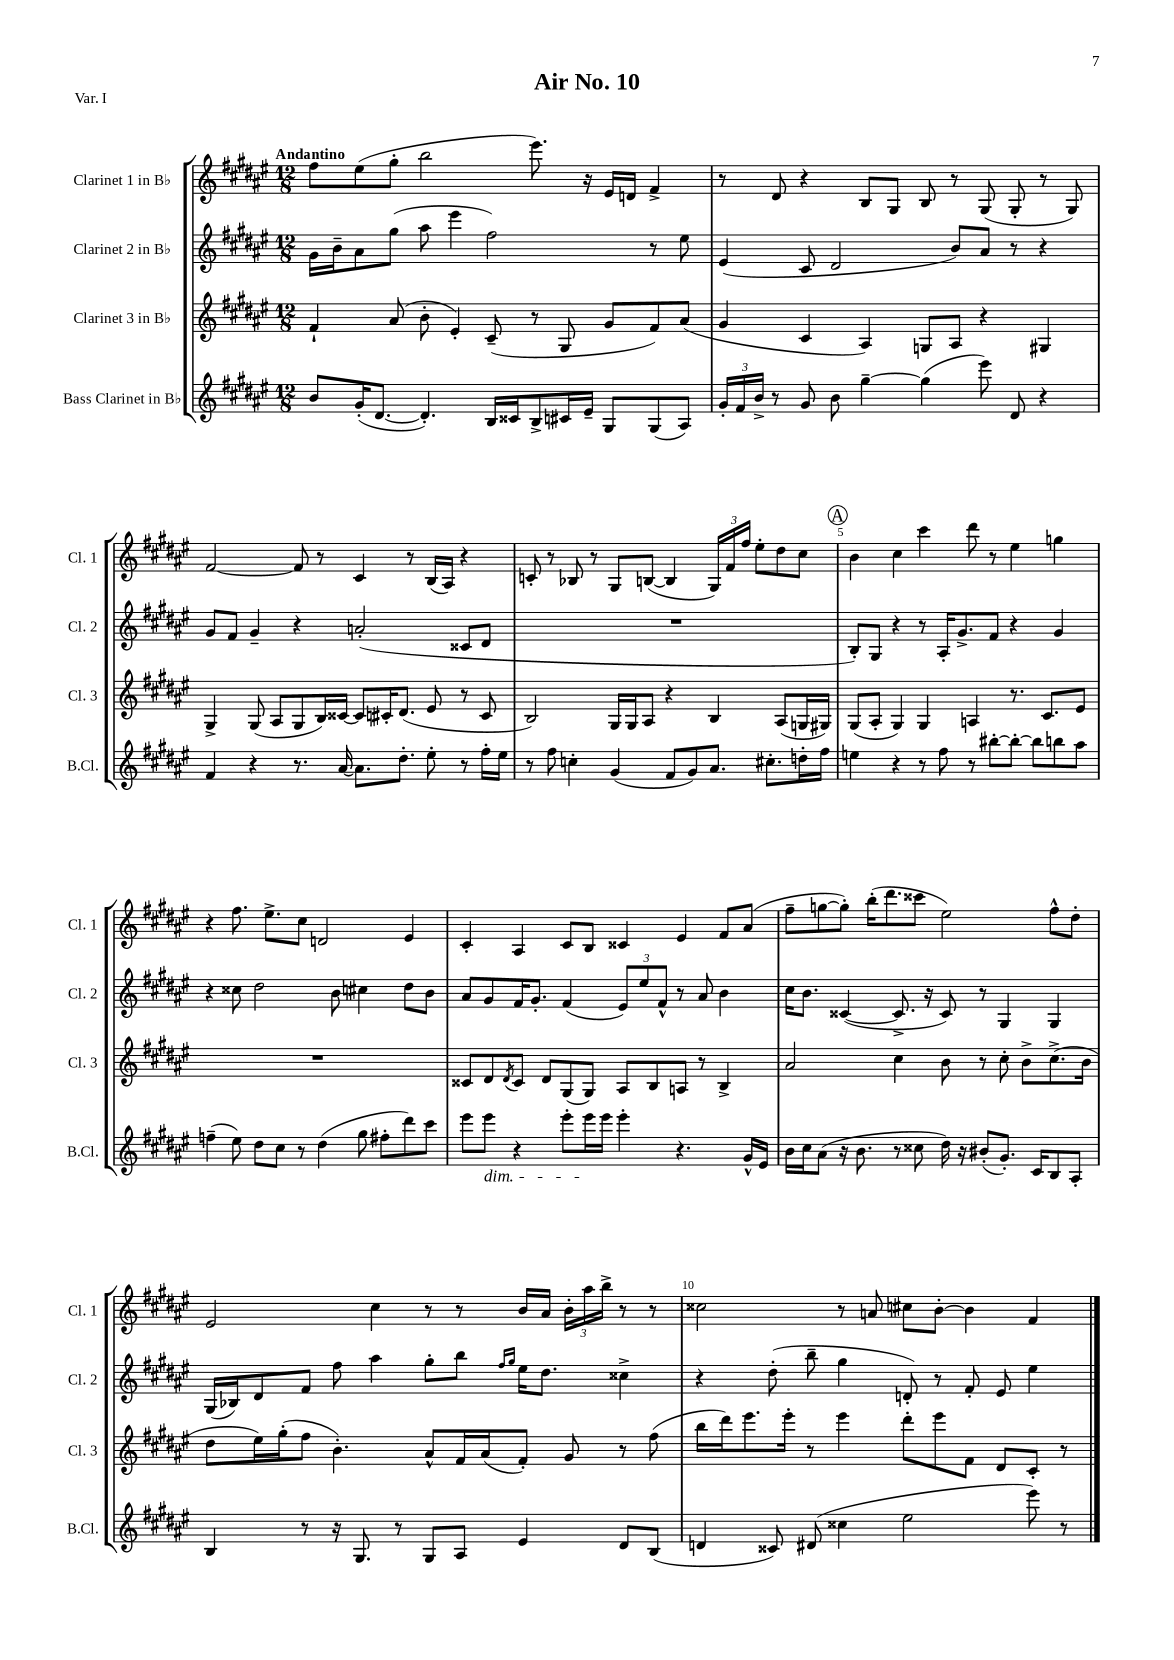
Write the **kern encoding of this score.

**kern	**kern	**kern	**kern
*staff4	*staff3	*staff2	*staff1
*clefG2	*clefG2	*clefG2	*clefG2
*k[f#c#g#d#a#e#]	*k[f#c#g#d#a#e#]	*k[f#c#g#d#a#e#]	*k[f#c#g#d#a#e#]
*M12/8	*M12/8	*M12/8	*M12/8
8b/L	4f#`/	16g#\LL	8ff#\L
.	.	16b~\J	.
(16g#'/K	.	8a#\	(8ee#\
[8.d#/J	.	.	.
.	(8a#/	(8gg#\J	8gg#'\J
4.d#'/])	8b'\	8aa#\	2bb\
.	4e#'/)	4eee#\	.
16B/LL	(8c#~/	2ff#\)	.
16c##/J	.	.	.
8B^/	8r	.	8.eee#\)
16c#/L	8G#/	.	.
16e#~/JJ	.	.	16r
8G#/L	8g#/L	.	16e#/LL
.	.	.	16d/JJ
(8G#/	8f#/)	8r	4f#^/
8A#/J)	(8a#/J	8ee#\	.
=	=	=	=
24g#'/LL	4g#/	(4e#/	8r
24f#/	.	.	.
24b^/JJ	.	.	.
8r	.	.	8d#/
8g#/	4c#/	8c#/	4r
8b\	.	2d#/	.
[4gg#~\	4A#/)	.	8B/L
.	.	.	8G#/J
(4gg#\]	8G/L	.	8B/
.	8A#/J	8b/L)	8r
8eee#\)	4r	8a#/J	(8G#/
8d#/	.	8r	8G#'/
4r	4G#/	4r	8r
.	.	.	8G#/)
=	=	=	=
4f#/	4G#^/	8g#/L	[2f#/
.	.	8f#/J	.
4r	(8G#/	4g#~/	.
.	8A#/L	.	.
8.r	8G#/	4r	8f#/]
.	16B/L)	.	8r
[16a#/	[16c##/JJ	.	.
8.a#\]L	8c##/]L	(2a'/	4c#/
.	16c#'/K	.	.
8.dd#'\J	(8.d#/J	.	.
.	.	.	8r
8ee#'\	8e#/	.	(16B/LL
.	.	.	16A#/JJ)
8r	8r	8c##/L	4r
16ff#'\LL	8c#/	8d#/J	.
16ee#\JJ	.	.	.
=	=	=	=
8r	2B/)	1.r	8c'/
8ff#\	.	.	8r
4cc'\	.	.	8B-/
.	.	.	8r
(4g#/	16G#/LL	.	8G#/L
.	16G#/J	.	.
.	8A#/J	.	([8B/J
8f#/L	4r	.	4B/]
8g#/)	.	.	.
8.a#/J	4B/	.	24G#/LL)
.	.	.	24f#/
.	.	.	24ff#/JJ
.	.	.	8ee#'\L
8.cc#'\L	.	.	.
.	(8A#/L	.	8dd#\
16dd'\L	16G/L	.	8cc#\J
16ff#\JJ	16G#/JJ)	.	.
=	=	=	=
4ee\	(8G#/L	8B'/L)	4b\
.	8A#'/J	8G#/J	.
4r	4G#/)	4r	4cc#\
8r	4G#/	8r	4ccc#\
8ff#\	.	16A#'/LK	.
.	.	8.g#^/	.
8r	4A/	.	8ddd#\
[8bb#'\L	.	8f#/J	8r
8bb#'\_J	8.r	4r	4ee#\
8bb#\]L	.	.	.
.	8.c#/L	.	.
8bb\	.	4g#/	4gg\
8aa#\J	8e#/J	.	.
=	=	=	=
(4ff~\	1.r	4r	4r
8ee#\)	.	8cc##\	8.ff#\
8dd#\L	.	2dd#\	.
.	.	.	8.ee#^\L
8cc#\J	.	.	.
8r	.	.	8cc#\J
(4dd#\	.	.	2d/
.	.	8b\	.
8gg#\	.	4cc#\	.
8ff#'\L	.	.	.
8ddd#\)	.	8dd#\L	4e#/
8ccc#\J	.	8b\J	.
=	=	=	=
8eee#\L	8c##/L	8a#/L	4c#'/
8eee#\J	8d#/	8g#/	.
.	8qd#/	.	.
4r	8c##/J	16f#/K	4A#/
.	.	8.g#'/J	.
.	8d#/L	.	.
8eee#'\L	(8G#/	(4f#/	8c#/L
16eee#\L	8G#/J)	.	8B/J
16eee#\JJ	.	.	.
4eee#'\	8A#/L	12e#/L)	4c##/
.	.	12ee#/	.
.	8B/	.	.
.	.	12f#^^/J	.
4.r	8A/J	8r	4e#/
.	8r	8a#/	.
.	4B^/	4b\	8f#/L
16g#^^/LL	.	.	(8a#/J
16e#/JJ	.	.	.
=	=	=	=
16b\LL	2a#/	16cc#\LK	8ff#~\L
16cc#\J	.	8.b\J	.
(8a#\J	.	.	[8gg\
16r	.	([4c##/	8gg'\]J)
8.b\	.	.	.
.	.	.	(16bb'\LK
.	.	.	8.ddd#\
8r	4cc#\	8.c##^/]	.
8cc##\	.	.	8ccc##\J
.	.	16r	.
16dd#\)	8b\	8c##/)	2ee#\)
16r	.	.	.
(8b#'/L	8r	8r	.
8.g#'/J)	8cc#'\	4G#/	.
.	8b^\L	.	.
16c#/LK	.	.	.
8B/	(8.cc#^\	4G#/	8ff#^^\L
8A#'/J	.	.	8dd#'\J
.	16b\Jk	.	.
=	=	=	=
4B/	8dd#\L	(16G#/LL	2e#/
.	.	16B-/J)	.
.	16ee#\L)	8d#/	.
.	(16gg#'\J	.	.
8r	8ff#\J	8f#/J	.
16r	4.b'\)	8ff#\	.
8.G#/	.	.	.
.	.	4aa#\	4cc#\
8r	.	.	.
8G#/L	8a#^^/L	8gg#'\L	8r
8A#/J	16f#/L	8bb\J	8r
.	(16a#/J	.	.
.	.	16qqff#/LL	.
.	.	16qqgg#/JJ	.
4e#/	8f#'/J)	16ee#\LK	16b/LL
.	.	8.dd#\J	16a#/JJ
.	8g#/	.	24b'\LL
.	.	.	24aa#\
.	.	.	24bb^\JJ
8d#/L	8r	4cc##^\	8r
(8B/J	(8ff#\	.	8r
=	=	=	=
4d/	16bb\LL	4r	2cc##\
.	16ddd#\J)	.	.
.	8.eee#\	.	.
8c##/)	.	(8dd#'\	.
.	16eee#'\Jk	.	.
(8d#/	8r	8bb~\	.
4cc##\	4eee#\	4gg#\	8r
.	.	.	8a/
2ee#\	8ddd#'\L	8d'/)	8cc#\L
.	8eee#\	8r	[8b'\J
.	8f#\J	8f#'/	4b\]
.	8d#/L	8e#/	.
8eee#\)	8c#'/J	4ee#\	4f#/
8r	8r	.	.
==	==	==	==
*-	*-	*-	*-
